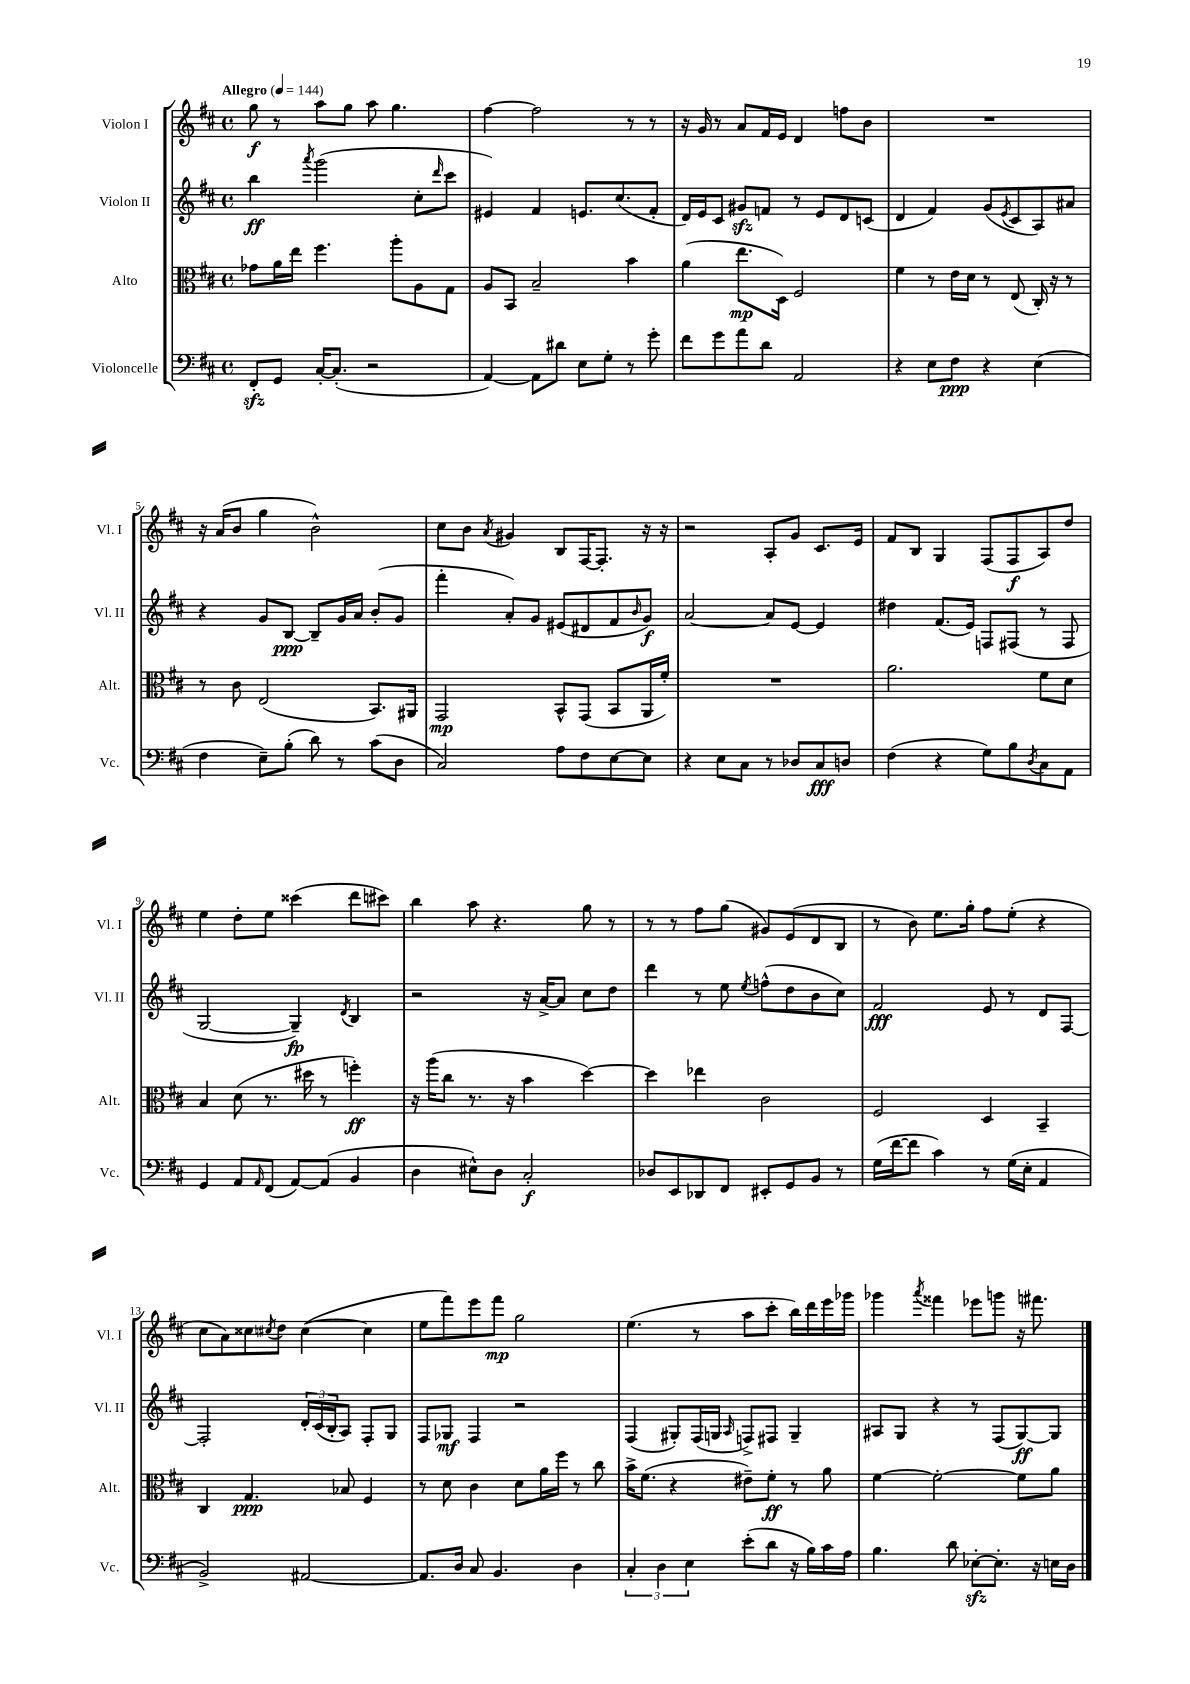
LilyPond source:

<<
\new StaffGroup <<
\new Staff = "s0" \with { instrumentName = "Violon I" shortInstrumentName = "Vl. I" } {
    \clef treble \key d \major \defaultTimeSignature \time 4/4 \tempo "Allegro" 4 = 144
    g''8\f r8 a''8 g''8 a''8 g''4. |
    fis''4~ fis''2 r8 r8 |
    r16 g'16 r8 a'8 fis'16 e'16 d'4 f''8 b'8 |
    R1 |
    r16 a'16( b'8 g''4 b'2-^) |
    cis''8 b'8 \acciaccatura { a'8 } gis'4 b8 fis16~ fis8.-. r16 r16 |
    r2 a8-. g'8 cis'8. e'16 |
    fis'8 b8 g4 fis8( fis8\f a8) d''8 |
    e''4 d''8-. e''8 cisis'''4( d'''8 cis'''8) |
    b''4 a''8 r4. g''8 r8 |
    r8 r8 fis''8 g''8( gis'8) e'8( d'8 b8 |
    r8 b'8) e''8. g''16-. fis''8 e''8-.( r4 |
    cis''8 a'8) cisis''8 \acciaccatura { cis''8 } d''8 cis''4~( cis''4 |
    e''8 fis'''8) e'''8 fis'''8\mp g''2 |
    e''4.( r8 a''8 cis'''8-. b''16) d'''16 e'''16 ges'''16 |
    ges'''4 \acciaccatura { a'''8 } fisis'''4 ees'''8 g'''8 r16 fis'''8. \bar "|." |
}
\new Staff = "s1" \with { instrumentName = "Violon II" shortInstrumentName = "Vl. II" } {
    \clef treble \key d \major \defaultTimeSignature \time 4/4
    b''4\ff \acciaccatura { a'''8 } g'''2( cis''8-. \grace { d'''16 } cis'''8 |
    eis'4) fis'4 e'8. cis''8.( fis'8-. |
    d'16) e'16 cis'8 gis'8\sfz f'8 r8 e'8 d'8 c'8( |
    d'4 fis'4) g'8( \acciaccatura { e'8 } cis'8 a8) ais'8 |
    r4 g'8 b8~\ppp b8-- g'16 a'16 b'8-.( g'8 |
    fis'''4-. a'8-.) g'8 eis'8( dis'8 fis'8 \grace { b'16 } g'8\f) |
    a'2~ a'8 e'8~ e'4 |
    dis''4 fis'8.( e'16) f8 fis8( r8 fis8 |
    g2~ g4--\fp) \acciaccatura { d'8 } b4 |
    r2 r16 a'16~-> a'8 cis''8 d''8 |
    d'''4 r8 e''8 \acciaccatura { e''8 } f''8-^( d''8 b'8 cis''8) |
    fis'2\fff e'8 r8 d'8 fis8~ |
    fis2-. \tuplet 3/2 { d'16-. cis'16( b16-. } a8) fis8-. g8 |
    fis8 ges8\mf fis4 r2 |
    fis4( gis8-.) fis16( g16 \grace { a16 } f8->) fis8 g4-- |
    ais8 g8 r4 r8 fis8( g8~\ff) g8 \bar "|." |
}
\new Staff = "s2" \with { instrumentName = "Alto" shortInstrumentName = "Alt." } {
    \clef alto \key d \major \defaultTimeSignature \time 4/4
    ges'8 a'16 e''16 fis''4. a''8-. a8 g8 |
    a8 b,8 b2-- b'4 |
    a'4( e''8.\mp d16) fis2 |
    fis'4 r8 e'16 d'16 r8 e8( cis16-.) r16 r8 |
    r8 cis'8 e2( b,8.) ais,16 |
    g,2\mp b,8-^ g,8( b,8 a,16 fis'16-.) |
    R1 |
    a'2. fis'8 d'8 |
    b4 d'8( r8. dis''16 r8 f''4-.\ff) |
    r16 a''16( cis''8 r8. r16 b'4 d''4~) |
    d''4 ees''4 cis'2 |
    fis2 d4 b,4-- |
    cis4 g4.\ppp bes8 fis4 |
    r8 d'8 cis'4 d'8 a'16 fis''16 r8 cis''8 |
    b'16-> fis'8.( r4 eis'8--) fis'8-.\ff r8 a'8 |
    fis'4~ fis'2~-. fis'8 a'8 \bar "|." |
}
\new Staff = "s3" \with { instrumentName = "Violoncelle" shortInstrumentName = "Vc." } {
    \clef bass \key d \major \defaultTimeSignature \time 4/4
    fis,8-.\sfz g,8 cis16~-. cis8.-.( r2 |
    a,4~) a,8 dis'8 e8 g8-. r8 g'8-. |
    fis'8 g'8 a'8 d'8 a,2 |
    r4 e8 fis8\ppp r4 e4( |
    fis4 e8--) b8-.( d'8) r8 cis'8( d8 |
    cis2) a8 fis8 e8~ e8 |
    r4 e8 cis8 r8 des8 cis8\fff d8 |
    fis4( r4 g8) b8 \acciaccatura { d8 } cis8 a,8 |
    g,4 a,8 \grace { a,16 } fis,8( a,8~) a,8( b,4 |
    d4 eis8-^) d8 cis2-.\f |
    des8 e,8 des,8 fis,8 eis,8-. g,8 b,8 r8 |
    g16( fis'16~ fis'8 cis'4) r8 g16( e16-. a,4 |
    b,2->) ais,2~ |
    ais,8. d16 cis8 b,4. d4 |
    \tuplet 3/2 { cis4-. d4 e4 } e'8-.( d'8 r16 b16) cis'16 a16 |
    b4. d'8 ees8~-.\sfz ees8.-. r16 e16 d16 \bar "|." |
}
>>
>>
